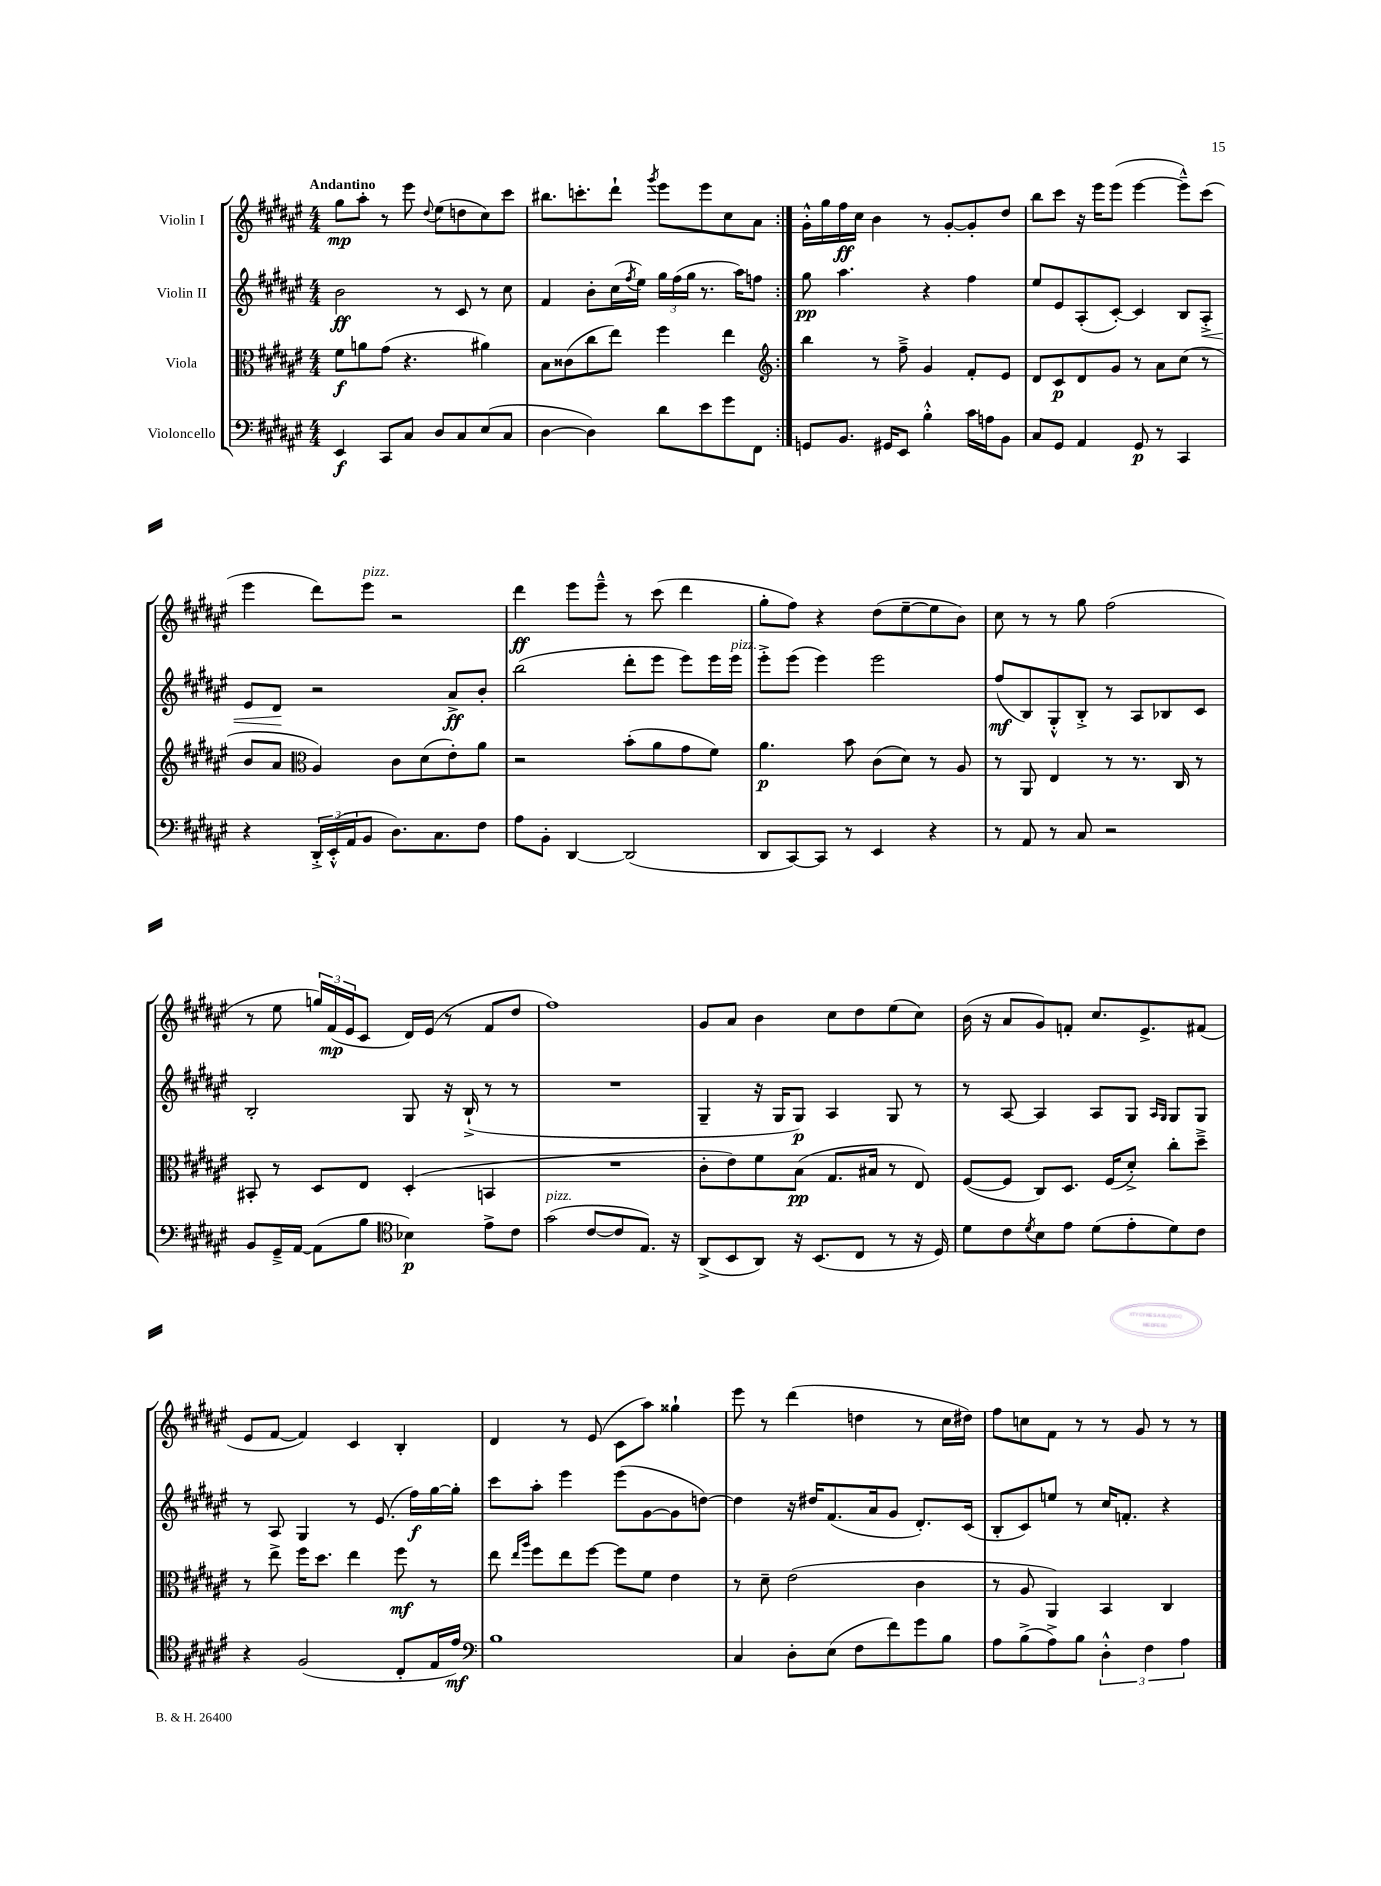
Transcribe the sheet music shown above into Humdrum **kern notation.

**kern	**dynam	**kern	**dynam	**kern	**dynam	**kern	**dynam
*part4	*part4	*part3	*part3	*part2	*part2	*part1	*part1
*staff4	*staff4	*staff3	*staff3	*staff2	*staff2	*staff1	*staff1
*I"Violoncello	*	*I"Viola	*	*I"Violin II	*	*I"Violin I	*
*clefF4	*	*clefC3	*	*clefG2	*	*clefG2	*
*k[f#c#g#d#a#e#]	*	*k[f#c#g#d#a#e#]	*	*k[f#c#g#d#a#e#]	*	*k[f#c#g#d#a#e#]	*
*M4/4	*	*M4/4	*	*M4/4	*	*M4/4	*
=1	=1	=1	=1	=1	=1	=1	=1
!	!	!	!	!	!	!LO:TX:a:B:t=Andantino	!
4EE#/	f	8f#\L	f	2b\	ff	8gg#\L	mp
.	.	8an\	.	.	.	8aa#'\J	.
8CC#/L	.	(8g#\J	.	.	.	8r	.
8C#/J	.	4.r	.	.	.	8eee#\	.
.	.	.	.	.	.	8qqdd#/	.
8D#/L	.	.	.	8r	.	(8ee#\L	.
8C#/	.	.	.	8c#/	.	8ddn\	.
(8E#/	.	4a#X\)	.	8r	.	8cc#\)	.
8C#/J	.	.	.	8cc#\	.	8ccc#\J	.
=2	=2	=2	=2	=2	=2	=2	=2
[4D#\	.	8B\L	.	4f#/	.	8.bb#X\L	.
.	.	(8c##X\	.	.	.	.	.
.	.	.	.	.	.	8.cccn'\	.
4D#\])	.	8cc#\	.	8b'\L	.	.	.
.	.	8ee#\J)	.	(16cc#\L	.	8ddd#`\J	.
.	.	.	.	8qff#/	.	.	.
.	.	.	.	16ee#\JJ)	.	.	.
.	.	.	.	.	.	8qggg#/	.
8d#\L	.	4ff#\	.	24gg#\LL	.	8eee#\L	.
.	.	.	.	(24ff#\	.	.	.
.	.	.	.	24gg#\JJ	.	.	.
8e#\	.	.	.	8.r	.	8eee#\	.
8g#\	.	4ee#\	.	.	.	8cc#\	.
.	.	.	.	16aa#\KL)	.	.	.
8FF#\J	.	.	.	8ffn\J	.	8a#\J	.
=3:|!	=3:|!	=3:|!	=3:|!	=3:|!	=3:|!	=3:|!	=3:|!
*	*	*clefG2	*	*	*	*	*
8GGn/L	.	4bb\	.	8gg#\	pp	16g#'^^\LL	.
.	.	.	.	.	.	16gg#\	.
8.BB/J	.	.	.	4.aa#\	.	16ff#\	ff
.	.	.	.	.	.	16cc#\JJ	.
.	.	8r	.	.	.	4b\	.
16GG#X/KL	.	.	.	.	.	.	.
8EE#/J	.	8ff#~^\	.	.	.	.	.
4B'^^\	.	4g#/	.	4r	.	8r	.
.	.	.	.	.	.	[8g#'/L	.
16c#\LL	.	8f#'/L	.	4ff#\	.	8g#'/]	.
16An\J	.	.	.	.	.	.	.
8BB\J	.	8e#/J	.	.	.	8dd#/J	.
=4	=4	=4	=4	=4	=4	=4	=4
8C#/L	.	8d#/L	.	8ee#/L	.	8bb\L	.
8GG#/J	.	8c#/	p	8e#/	.	8ccc#\J	.
4AA#/	.	8d#/	.	(8A#'/	.	16r	.
.	.	.	.	.	.	16eee#\KL	.
.	.	8g#/J	.	[8c#'/J)	.	(8eee#\J	.
8GG#/	p	8r	.	4c#/]	.	[4eee#\	.
8r	.	8a#\L	.	.	.	.	.
4CC#/	.	(8cc#\J	.	8B/L	.	8eee#~^^\L])	.
!	!	!	!	!	!LO:HP:b	!	!
.	.	8r	.	8A#'^/J	<	(8ccc#\J	.
!!LO:LB:g=z
=5	=5	=5	=5	=5	=5	=5	=5
4r	.	8b/L	.	8e#/L	.	4eee#\	.
.	.	8a#/J	.	8d#/J	.	.	.
*	*	*clefC3	*	*	*	*	*
24DD#'^/LL	.	4A#/)	.	2r	[	8ddd#\L)	.
(24EE#'^^/	.	.	.	.	.	.	.
24AA#/J	.	.	.	.	.	.	.
!	!	!	!	!	!	!LO:TX:a:i:t=pizz.	!
8BB/J	.	.	.	.	.	8eee#\J	.
8.D#\L)	.	8c#\L	.	.	.	2r	.
.	.	(8d#\	.	.	.	.	.
8.C#\	.	.	.	.	.	.	.
.	.	8e#'\)	.	8a#^/L	ff	.	.
8F#\J	.	8a#\J	.	8b'/J	.	.	.
=6	=6	=6	=6	=6	=6	=6	=6
8A#\L	.	2r	.	(2bb\	.	4ddd#\	ff
8BB'\J	.	.	.	.	.	.	.
[4DD#/	.	.	.	.	.	8eee#\L	.
.	.	.	.	.	.	8eee#~^^\J	.
(2DD#/]	.	(8b'\L	.	8ddd#'\L	.	8r	.
.	.	8a#\	.	8eee#\J	.	(8ccc#\	.
.	.	8g#\	.	8eee#\L)	.	4ddd#\	.
.	.	8f#\J)	.	16eee#\L	.	.	.
!	!	!	!	!LO:TX:a:i:t=pizz.	!	!	!
.	.	.	.	16eee#\JJ	.	.	.
=7	=7	=7	=7	=7	=7	=7	=7
8DD#/L	.	4.a#\	p	8eee#'^\L	.	8gg#'\L	.
[8CC#/)	.	.	.	(8eee#\J	.	8ff#\J)	.
8CC#/J]	.	.	.	4eee#\)	.	4r	.
8r	.	8b\	.	.	.	.	.
4EE#/	.	(8c#\L	.	2eee#\	.	(8dd#\L	.
.	.	8d#\J)	.	.	.	[8ee#~\	.
4r	.	8r	.	.	.	8ee#\]	.
.	.	8A#/	.	.	.	8b\J)	.
=8	=8	=8	=8	=8	=8	=8	=8
8r	.	8r	.	(8ff#/L	mf	8cc#\	.
8AA#/	.	8AA#/	.	8B/)	.	8r	.
8r	.	4E#/	.	8G#'^^/	.	8r	.
8C#/	.	.	.	8B'^/J	.	8gg#\	.
2r	.	8r	.	8r	.	(2ff#\	.
.	.	8.r	.	8A#/L	.	.	.
.	.	.	.	8B-X/	.	.	.
.	.	16C#/	.	.	.	.	.
.	.	8r	.	8c#/J	.	.	.
!!LO:LB:g=z
=9	=9	=9	=9	=9	=9	=9	=9
8BB/L	.	8BB#X'/	.	2B'/	.	8r	.
16GG#~^/L	.	8r	.	.	.	8ee#\	.
[16AA#/JJ	.	.	.	.	.	.	.
(8AA#\L]	.	8D#/L	.	.	.	24ggn/LL)	.
.	.	.	.	.	.	(24f#/	mp
.	.	.	.	.	.	24e#/J	.
8B\J	.	8E#/J	.	.	.	8c#/J	.
*clefC4	*	*	*	*	*	*	*
4B-X\)	p	(4D#'/	.	8G#/	.	16d#/LL)	.
.	.	.	.	.	.	(16e#/JJ	.
.	.	.	.	16r	.	8r	.
.	.	.	.	(16B`^/	.	.	.
8e#^\L	.	4BBn/	.	8r	.	8f#/L	.
8c#\J	.	.	.	8r	.	8dd#/J	.
=10	=10	=10	=10	=10	=10	=10	=10
!LO:TX:a:i:t=pizz.	!	!	!	!	!	!	!
(2g#\	.	1r	.	1r	.	1ff#)	.
[8c#/L	.	.	.	.	.	.	.
8c#/]	.	.	.	.	.	.	.
8.E#/J)	.	.	.	.	.	.	.
16r	.	.	.	.	.	.	.
=11	=11	=11	=11	=11	=11	=11	=11
(8AA#^/L	.	8c#'\L	.	4G#~/	.	8g#/L	.
8BB/	.	8e#\)	.	.	.	8a#/J	.
8AA#/J)	.	8f#\	.	16r	.	4b\	.
.	.	.	.	16G#/KL	.	.	.
16r	.	(8B\J	pp	8G#/J)	p	.	.
(8.BB/L	.	.	.	.	.	.	.
.	.	8.G#/L	.	4A#/	.	8cc#\L	.
8C#/J	.	.	.	.	.	8dd#\	.
.	.	16B#X/Jk	.	.	.	.	.
8r	.	8r	.	8G#/	.	(8ee#\	.
16r	.	8E#/)	.	8r	.	8cc#\J)	.
16D#/)	.	.	.	.	.	.	.
=12	=12	=12	=12	=12	=12	=12	=12
8d#\L	.	([8F#/L	.	8r	.	(16b\	.
.	.	.	.	.	.	16r	.
8c#\	.	8F#/J]	.	[8A#/	.	8a#/L	.
8qd#/	.	.	.	.	.	.	.
8B\	.	8C#/L)	.	4A#/]	.	8g#/)	.
8e#\J	.	8.D#/J	.	.	.	8fn'/J	.
(8d#\L	.	.	.	8A#/L	.	8.cc#/L	.
.	.	(16F#/KL	.	.	.	.	.
8e#'\	.	8d#'^/J)	.	8G#/J	.	.	.
.	.	.	.	.	.	8.e#^/	.
.	.	.	.	16qqA#/LL	.	.	.
.	.	.	.	16qqG#/JJ	.	.	.
8d#\)	.	8cc#'\L	.	8G#/L	.	.	.
8c#\J	.	8dd#~^\J	.	8G#/J	.	(8f#X/J	.
!!LO:LB:g=z
=13	=13	=13	=13	=13	=13	=13	=13
4r	.	8r	.	8r	.	8e#/L	.
.	.	8ee#^\	.	8A#/	.	[8f#/J	.
(2F#/	.	16ff#\KL	.	4G#/	.	4f#/])	.
.	.	8.dd#\J	.	.	.	.	.
.	.	4ee#\	.	8r	.	4c#/	.
.	.	.	.	(8.e#/	.	.	.
8C#'/L	.	8ff#\	mf	.	.	4B'/	.
.	.	.	.	16ff#\LL)	f	.	.
16E#/L	.	8r	.	[16gg#\	.	.	.
16e#/JJ)	mf	.	.	16gg#'\JJ]	.	.	.
=14	=14	=14	=14	=14	=14	=14	=14
*clefF4	*	*	*	*	*	*	*
1B	.	8ee#\	.	8ccc#\L	.	4d#/	.
.	.	16qqee#/LL	.	.	.	.	.
.	.	16qqaa#/JJ	.	.	.	.	.
.	.	8ff#\L	.	8aa#'\J	.	.	.
.	.	8ee#\	.	4eee#\	.	8r	.
.	.	[8ff#\J	.	.	.	(8e#/	.
.	.	8ff#\L]	.	(8eee#\L	.	8c#\L	.
.	.	8f#\J	.	[8g#\	.	8aa#\J)	.
.	.	4e#\	.	8g#\]	.	4gg##X`\	.
.	.	.	.	[8ddn\J)	.	.	.
=15	=15	=15	=15	=15	=15	=15	=15
4C#/	.	8r	.	4dd\]	.	8eee#\	.
.	.	8d#~\	.	.	.	8r	.
8D#'\L	.	(2e#\	.	16r	.	(4ddd#\	.
.	.	.	.	16dd#X/KL	.	.	.
(8E#\J	.	.	.	(8.f#/	.	.	.
8F#\L	.	.	.	.	.	4ddn\	.
.	.	.	.	16a#/k	.	.	.
8f#\)	.	.	.	8g#/J	.	.	.
8g#\	.	4c#\	.	8.d#'/L)	.	8r	.
8B\J	.	.	.	.	.	16cc#\LL	.
.	.	.	.	(16c#/Jk	.	16dd#X\JJ)	.
=16	=16	=16	=16	=16	=16	=16	=16
8A#\L	.	8r	.	8B'/L	.	8ff#\L	.
(8B^\	.	8A#/	.	8c#/)	.	8ccn\	.
8A#^\)	.	4AA#/)	.	8een/J	.	8f#\J	.
8B\J	.	.	.	8r	.	8r	.
6D#'^^\	.	4BB/	.	16cc#/KL	.	8r	.
.	.	.	.	8.fn'/J	.	.	.
.	.	.	.	.	.	8g#/	.
6F#\	.	.	.	.	.	.	.
.	.	4C#/	.	4r	.	8r	.
6A#\	.	.	.	.	.	.	.
.	.	.	.	.	.	8r	.
==	==	==	==	==	==	==	==
*-	*-	*-	*-	*-	*-	*-	*-
